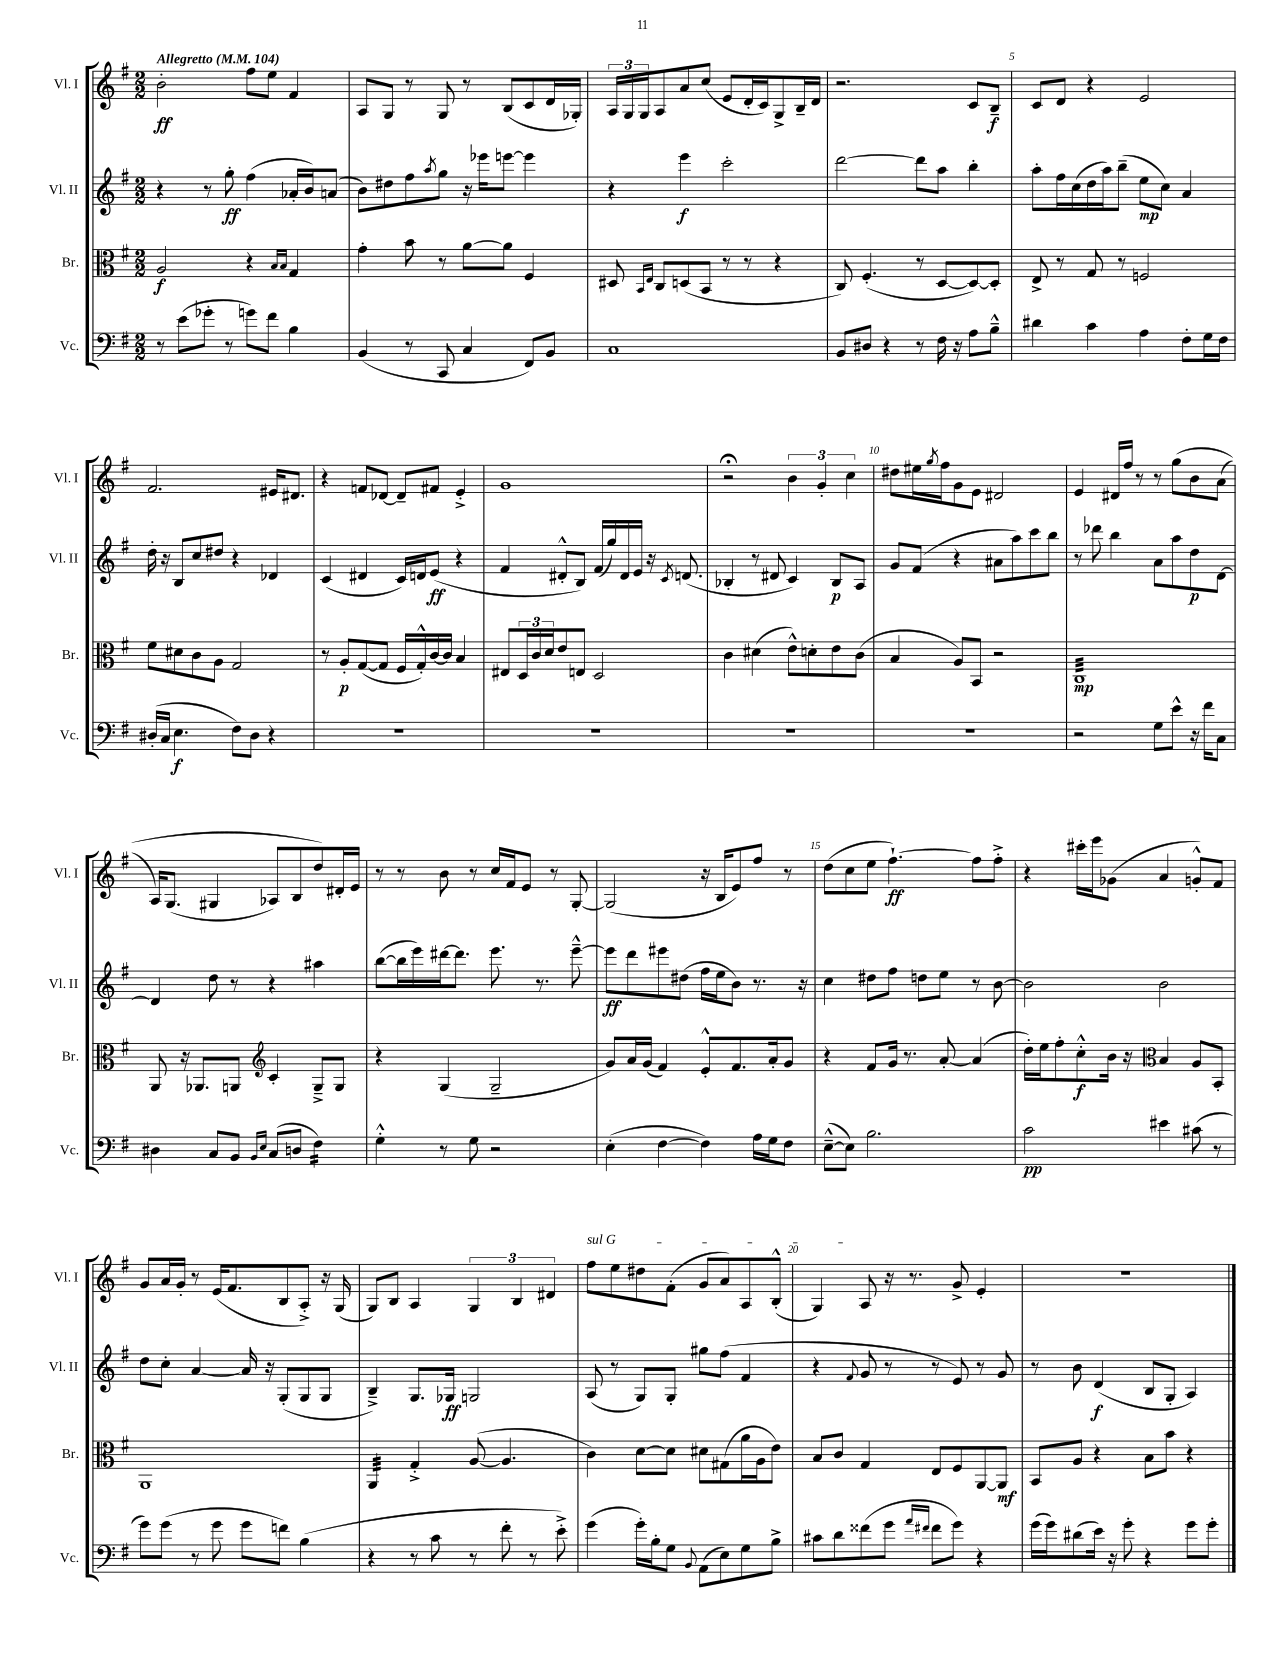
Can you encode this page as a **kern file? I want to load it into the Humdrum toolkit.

**kern	**kern	**kern	**kern
*staff4	*staff3	*staff2	*staff1
*clefF4	*clefC3	*clefG2	*clefG2
*k[f#]	*k[f#]	*k[f#]	*k[f#]
*M2/2	*M2/2	*M2/2	*M2/2
*MM104	*MM104	*MM104	*MM104
8r	2A/	4r	2b'\
(8e\L	.	.	.
8g-'\J	.	8r	.
8r	.	8gg'\	.
8g\L)	4r	(4ff#\	8ff#\L
8f#\J	.	.	8ee\J
.	16qqB/LL	.	.
.	16qqB/JJ	.	.
4B\	4G/	16a-'/LL	4f#/
.	.	16b/J)	.
.	.	(8a/J	.
=	=	=	=
(4BB/	4g'\	8b\L)	8A/L
.	.	8dd#\	8G/J
8r	8b\	8ff#\	8r
.	.	8qaa/	.
8CC/	8r	8gg\J	8G/
4C/	[8a\L	16r	8r
.	.	16eee-\LK	.
.	8a\]J	[8eee\J	(8B/L
8FF#/L)	4F#/	4eee\]	8c/
8BB/J	.	.	16d/L
.	.	.	16G-'/JJ)
=	=	=	=
1C	8D#/	4r	24A/LL
.	.	.	24G/
.	.	.	24G/J
.	16qqBB/LL	.	.
.	16qqE/JJ	.	.
.	8C/L	.	8A/
.	(8D/	4eee\	8a/
.	8BB/J	.	(8cc/J
.	8r	2ccc'\	8e/L
.	8r	.	16d'/L
.	.	.	16c/J)
.	4r	.	8G^/
.	.	.	16B~/L
.	.	.	16d/JJ
=	=	=	=
8BB/L	8C/)	[2ddd\	2.r
8D#/J	(4.F#'/	.	.
4r	.	.	.
8r	8r	8ddd\]L	.
16F#\	[8D/L	8aa\J	.
16r	.	.	.
8A\L	8D/_)	4bb'\	8c/L
8B~^^\J	8D'/]J	.	8B~/J
=	=	=	=
4d#\	8E^/	8aa'\L	8c/L
.	8r	16ff#\L	8d/J
.	.	(16cc\	.
4c\	8G/	16dd\	4r
.	.	16aa\J)	.
.	8r	(8bb~\J	.
4A\	2F/	8ee\L	2e/
.	.	8cc\J)	.
8F#'\L	.	4a/	.
16G\L	.	.	.
16F#\JJ	.	.	.
=	=	=	=
(16D#'/LL	8f#\L	16dd'\	2.f#/
16C/JJ	.	16r	.
4.E\	8d#\	8B/L	.
.	8c\	8cc/	.
.	8A\J	8dd#/J	.
8F#\L)	2G/	4r	.
8D#\J	.	.	.
4r	.	4d-/	16e#/LK
.	.	.	8.d#/J
=	=	=	=
1r	8r	(4c/	4r
.	8A'/L	.	.
.	([8G/	4d#/	8f/L
.	8G/]J	.	[8d-/J
.	16F#/LL	16c/LL)	8d-~/]L
.	16G'^^/)	16d/J	.
.	[16c/	(8e/J	8f#/J
.	16c/]JJ	.	.
.	4B/	4r	4e'^/
=	=	=	=
1r	8E#/L	4f#/	1g
.	24D/L	.	.
.	24c/	.	.
.	24d/J	.	.
.	8e/	8d#'^^/L	.
.	8E/J	8B/J)	.
.	2D/	(16f#/LL	.
.	.	16gg/)	.
.	.	16d#/	.
.	.	16e/JJ	.
.	.	16r	.
.	.	8qc/	.
.	.	(8.d/	.
=	=	=	=
1r	4c\	4B-'/	2r;
.	(4d#\	8r	.
.	.	8d#/	.
.	8e^^\L)	4c/)	6b\
.	8d'\	.	.
.	.	.	6g'/
.	8e\	8B-/L	.
.	.	.	6cc\
.	(8c\J	8A/J	.
=	=	=	=
1r	4B/	8g/L	8dd#\L
.	.	(8f#/J	16ee#\L
.	.	.	8qgg/
.	.	.	16ff#\J
.	8A/L)	4r	8g\
.	8BB/J	.	8e\J
.	2r	8a#\L	2d#/
.	.	8aa\)	.
.	.	8ccc\	.
.	.	8bb\J	.
=	=	=	=
2r	1C	8r	4e/
.	.	8ddd-\	.
.	.	4bb\	16d#/LL
.	.	.	16ff#/JJ
.	.	.	8r
8G\L	.	8a\L	8r
8e^^\J	.	8aa\	(8gg\L
16r	.	8dd\	8b\
16f#\LK	.	.	.
8C\J	.	[8d\J	&(8a\J
=	=	=	=
4D#\	8AA/	4d/]	16A/LK)
.	.	.	(8.G/J
.	16r	.	.
.	8.AA-/L	.	.
8C/L	.	8dd\	4G#/
8BB/J	8AA/J	8r	.
*	*clefG2	*	*
16qqBB/LL	.	.	.
16qqE/JJ	.	.	.
(8C/L	4c'/	4r	8A-/L)
8D/J	.	.	8B/
4F#\)	8G~^/L	4aa#\	8dd/&)
.	8G/J	.	16d#'/L
.	.	.	16e/JJ
=	=	=	=
4G'^^\	4r	([8bb\L	8r
.	.	16bb\]L	8r
.	.	16eee\)	.
8r	(4G/	[16ddd#\J	8b\
.	.	8.ddd#\]J	.
8G\	.	.	8r
2r	2G~/	8.eee\	16cc/LL
.	.	.	16f#/J
.	.	.	8e/J
.	.	8.r	.
.	.	.	8r
.	.	[8eee~^^\	[8G'/
=	=	=	=
(4E'\	8g/L)	8eee\]L	(2G/]
.	16a/L	8ddd\	.
.	(16g/JJ	.	.
[4F#\	4f#/)	8eee#\	.
.	.	(8dd#\J	.
4F#\])	8e'^^/L	16ff#\LL	16r
.	.	16ee\J	16B/LK
.	8.f#/	8b\J)	8e/)
16A\LL	.	8.r	8ff#/J
16G\J	16a'/k	.	.
8F#\J	8g/J	.	8r
.	.	16r	.
=	=	=	=
([8E~^^\L	4r	4cc\	(8dd\L
8E\]J)	.	.	8cc\
2.B\	8f#/L	8dd#\L	8ee\J
.	16g/Jk	8ff#\J	[4.ff#`\)
.	8.r	.	.
.	.	8dd\L	.
.	[8a'/	8ee\J	.
.	(4a/]	8r	8ff#\]L
.	.	[8b\	8ff#'^\J
=	=	=	=
2c\	16dd'\LL)	2b\]	4r
.	16ee\J	.	.
.	8ff#'\	.	.
.	8cc'^^\	.	16ccc#'\LL
.	.	.	16eee\J
.	16b\Jk	.	(8g-\J
.	16r	.	.
*	*clefC3	*	*
4e#\	4B/	2b\	4a/
(8c#\	8A/L	.	8g'^^/L)
8r	8BB'/J	.	8f#/J
=	=	=	=
8g\L)	1AA	8dd\L	8g/L
(8g\J	.	8cc'\J	16a/L
.	.	.	16g'/JJ
8r	.	[4a/	8r
8g\	.	.	(16e/LK
.	.	.	8.f#/
8g\L	.	16a/]	.
.	.	16r	.
8f\J)	.	(8G'/L	8B/
(4B\	.	8G/	8A'^/J)
.	.	8G/J	16r
.	.	.	(16G/
=	=	=	=
4r	4AA/	4B~^/)	8G/L)
.	.	.	8B/J
8r	4G'^/	8.G/L	4A/
8c\	.	.	.
.	.	16G-/Jk	.
8r	([8A/	2G/	6G/
8f#'\	4.A/]	.	.
.	.	.	6B/
8r	.	.	.
.	.	.	6d#/
8e'^\)	.	.	.
=	=	=	=
(4g\	4c\)	(8A/	8ff#\L
.	.	8r	8ee\
16g'\LL)	[8d\L	8G/L)	8dd#\
16B'\J	.	.	.
8G\J	8d\]J	8G'/J	(8f#'\J
8qqBB/	.	.	.
(8AA\L	8d#\L	8gg#\L	8g/L
8E\)	(8G#\	(8ff#\J	8a/)
8G\	16a\L	4f#/	8A/
.	16A\J	.	.
8B^\J	8e\J)	.	(8B'^^/J
=	=	=	=
8c#\L	8B/L	4r	4G/)
8d\	8c/J	.	.
.	.	8qqf#/	.
(8f##\	4G/	8g/	8A/
8g\J	.	8r	16r
.	.	.	8.r
16qqa/LL	.	.	.
16qqf#/JJ	.	.	.
8f#\L	8E/L	8r	.
8g\J)	8F#/	8e/)	8g^/
4r	[8AA/	8r	4e'/
.	8AA/]J	8g/	.
=	=	=	=
(16g\LL	8BB/L	8r	1r
16g\J)	.	.	.
(8d#\	8A/J	8b\	.
16e\Jk)	4r	(4d/	.
16r	.	.	.
8g'\	.	.	.
4r	8B\L	8B/L	.
.	8b\J	8G'/J	.
8g\L	4r	4A/)	.
8g'\J	.	.	.
==	==	==	==
*-	*-	*-	*-
